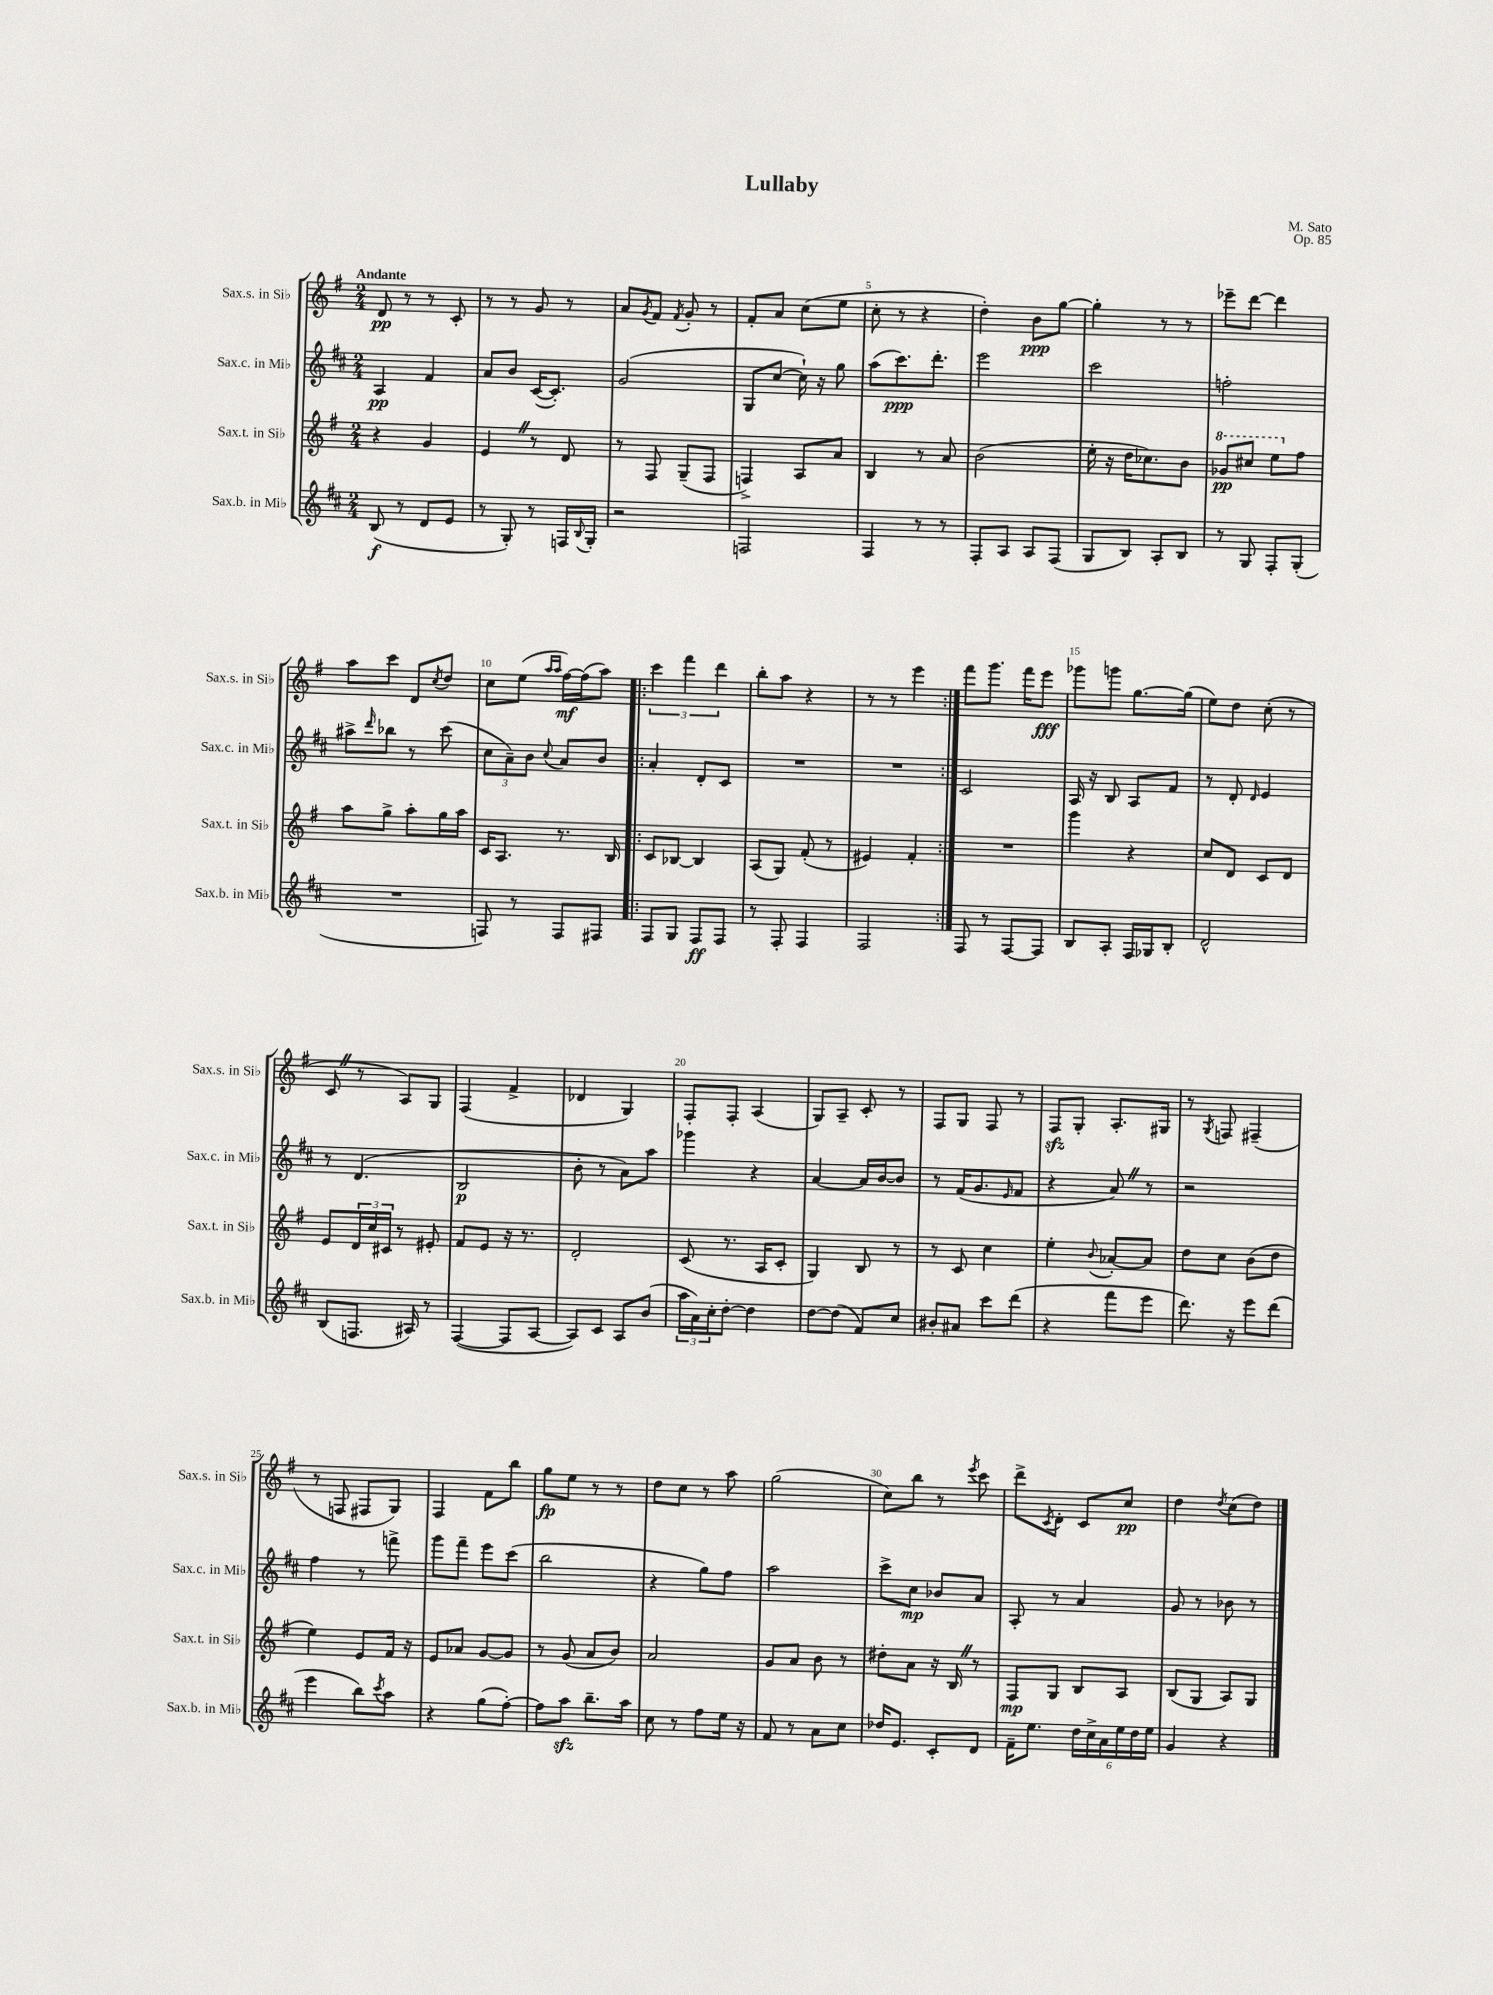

**kern	**kern	**kern	**kern
*staff4	*staff3	*staff2	*staff1
*clefG2	*clefG2	*clefG2	*clefG2
*k[f#c#]	*k[f#]	*k[f#c#]	*k[f#]
*M2/4	*M2/4	*M2/4	*M2/4
(8B/	4r	4A/	8d/
8r	.	.	8r
8d/L	4g/	4f#/	8r
8e/J	.	.	8c'/
=	=	=	=
8r	4e/	8a/L	8r
8G'/)	.	8b/J	8r
8r	8r	([16c#/LK	8g/
.	.	8.c#'/]J)	.
16F/LL	8d/	.	8r
8qqB/	.	.	.
16G'/JJ	.	.	.
=	=	=	=
2r	8r	(2g/	8a/L
.	.	.	8qg/
.	8F#/	.	8f#/J
.	.	.	8qf#/
.	(8G~/L	.	8g'/
.	8F#/J	.	8r
=	=	=	=
2F/	4F^/)	8G/L	8f#'/L
.	.	[8cc#/J	8a/J
.	8A/L	16cc#`\])	(8cc\L
.	.	16r	.
.	8a/J	8gg\	8ee\J
=	=	=	=
4F#/	4B/	(8aa\L	8cc'\
.	.	8.ccc#\)	8r
8r	8r	.	4r
.	.	8.ddd'\J	.
8r	8a/	.	.
=	=	=	=
8F#'/L	(2b\	2eee\	4dd'\)
8A/J	.	.	.
8A/L	.	.	8b\L
(8F#/J	.	.	[8gg\J
=	=	=	=
8G/L	16ee'\	2ccc#\	4gg'\]
.	16r	.	.
8B/J)	16dd\LK	.	.
.	8.cc-\)	.	.
8A'/L	.	.	8r
8B/J	8b\J	.	8r
=	=	=	=
8r	8gg-/L	2ff'\	8eee-~\L
8G/	8ccc#/J	.	[8ddd\J
8F#'/L	8eee\L	.	4ddd\]
(8G'/J	8ff#\J	.	.
=	=	=	=
2r	8aa\L	8aa#^\L	8aa\L
.	.	16qqddd/	.
.	8gg^\J	8bb-\J	8ccc\J
.	8aa'\L	8r	8d/L
.	.	.	8qcc/
.	16gg\L	(8ccc#\	8dd/J
.	16aa\JJ	.	.
=	=	=	=
8F/)	16c/LK	12cc#\L	8cc\L
.	8.A/J	.	.
.	.	12a~\)	.
8r	.	.	(8ee\J
.	.	12b\J	.
.	.	.	16qqaa/LL
.	.	8qqcc#/	16qqaa/JJ
8F/L	8.r	8a/L	[16ff#\LL)
.	.	.	(16ff#\]J
8F#/J	.	8b/J	8aa\J)
.	16B/	.	.
=!|:	=!|:	=!|:	=!|:
8F#/L	8c/L	4a'/	6ccc\
8G/J	[8B-/J	.	.
.	.	.	6fff#\
8F#/L	4B-/]	8d'/L	.
.	.	.	6ddd\
8F#/J	.	8c#/J	.
=	=	=	=
8r	(8A/L	2r	8bb'\L
8F#'/	8G/J)	.	8aa\J
4F#/	(8f#'/	.	4r
.	8r	.	.
=	=	=	=
2F#/	4e#/)	2r	8r
.	.	.	8r
.	4f#'/	.	4eee\
=:|!	=:|!	=:|!	=:|!
8F#/	2r	2c#/	8fff#\L
8r	.	.	8.ggg\J
[8F#/L	.	.	.
.	.	.	16fff#\LK
8F#/]J	.	.	8eee\J
=	=	=	=
8B/L	4ggg\	16A/	8ggg-\L
.	.	16r	.
8A'/J	.	8B/	8ggg\J
16F#/LL	4r	8A/L	[8.gg\L
16G-/J	.	.	.
8B'/J	.	8f#/J	.
.	.	.	(16gg\]Jk
=	=	=	=
2d^^/	8cc/L	8r	8ee\L)
.	8d/J	8d'/	8dd\J
.	.	16qqd/	.
.	8c/L	4e/	(8cc'\
.	8d/J	.	8r
=	=	=	=
(8B/L	8e/L	8r	8c/
8.F/J	24d/L	(4.d/	8r
.	24cc/	.	.
.	24c#/JJ	.	.
.	8r	.	8A/L)
16A#/)	.	.	.
8r	8e#'/	.	8G/J
=	=	=	=
([4F#/	8f#/L	2B/	(4F#/
.	8e/J	.	.
8F#/]L	16r	.	4f#^/
.	8.r	.	.
[8A/J	.	.	.
=	=	=	=
8A/]L)	2d'/	8b'\	4d-/
8c#/J	.	8r	.
8A/L	.	8a\L)	4G/)
(8b/J	.	8aa\J	.
=	=	=	=
24aa\LL	(8c/	4ggg-\	8F#'/L
24a\)	.	.	.
24cc#'\J	.	.	.
[8dd'\J	8.r	.	8F#'/J
4dd\]	.	4r	(4A/
.	16A/LK	.	.
.	8c'/J	.	.
=	=	=	=
[8dd\L	4G/)	[4a/	8G/L)
(8dd\]J	.	.	8A~/J
8f#/L)	8B/	16a/]LL	8c'/
.	.	[16b/J	.
8cc#/J	8r	8b/]J	8r
=	=	=	=
8b#'/L	8r	8r	8F#/L
8a#/J	8c/	(16f#/LK	8G/J
.	.	8.g/	.
8ccc#\L	4cc\	.	8F#/
.	.	16qqe/	.
(8ddd\J	.	8f#/J	8r
=	=	=	=
4r	4ee'\	4r	8F#/L
.	.	.	8G'/J
.	8qqb/	.	.
8fff#\L	[8a-'/L	8a/)	8.A'/L
8eee\J	8a-/]J	8r	.
.	.	.	16G#/Jk
=	=	=	=
8.ddd\)	8dd\L	2r	8r
.	.	.	8qG/
.	8cc\J	.	8F/
16r	.	.	.
8eee\L	(8b\L	.	(4F#~/
(8ddd\J	8dd\J	.	.
=	=	=	=
4eee\	4ee\)	4ff#\	8r
.	.	.	8F/
8bb\L)	8e/L	8r	8F#/L
8qccc#/	.	.	.
8aa\J	16f#/Jk	8fff^\	8G/J)
.	16r	.	.
=	=	=	=
4r	8e/L	8ggg\L	4F#/
.	8a-/J	8fff#~\J	.
(8gg\L	[8g/L	8eee\L	8f#\L
[8ff#'\J)	8g/]J	(8ccc#\J	8bb\J
=	=	=	=
8ff#\]L	8r	2bb\	8gg\L
8aa\J	(8g/	.	8ee\J
8.bb~\L	8a/L	.	8r
.	8b/J)	.	8r
16aa\Jk	.	.	.
=	=	=	=
8cc#\	2a/	4r	8dd\L
8r	.	.	8cc\J
8ff#\L	.	8gg\L)	8r
16ee\Jk	.	8ff#\J	8aa\
16r	.	.	.
=	=	=	=
8f#/	8g/L	2aa\	(2gg\
8r	8a/J	.	.
8a\L	8b\	.	.
8cc#\J	8r	.	.
=	=	=	=
16dd-/LK	8dd#'\L	8ccc#^\L	8cc\L)
8.e/J	.	.	.
.	8a\J	8cc#\J	8bb\J
8c#'/L	16r	8b-/L	8r
.	16B/	.	.
.	.	.	8qeee/
8d/J	8r	8a/J	8ccc\
=	=	=	=
16f#~\LK	8F#/L	8A'/	8ddd^\L
8.ee\J	.	.	.
.	.	.	8qc/
.	8G/J	8r	8d'\J
24dd\LL	8B/L	4a/	8c/L
24cc#^\	.	.	.
24a\	.	.	.
24ee\	8A/J	.	8cc/J
24dd\	.	.	.
24ee\JJ	.	.	.
=	=	=	=
4g/	(8B/L	8g/	4dd\
.	8G/J	8r	.
.	.	.	8qdd/
4r	8A/L)	8b-\	(8cc\L
.	8G/J	8r	8dd\J)
==	==	==	==
*-	*-	*-	*-
